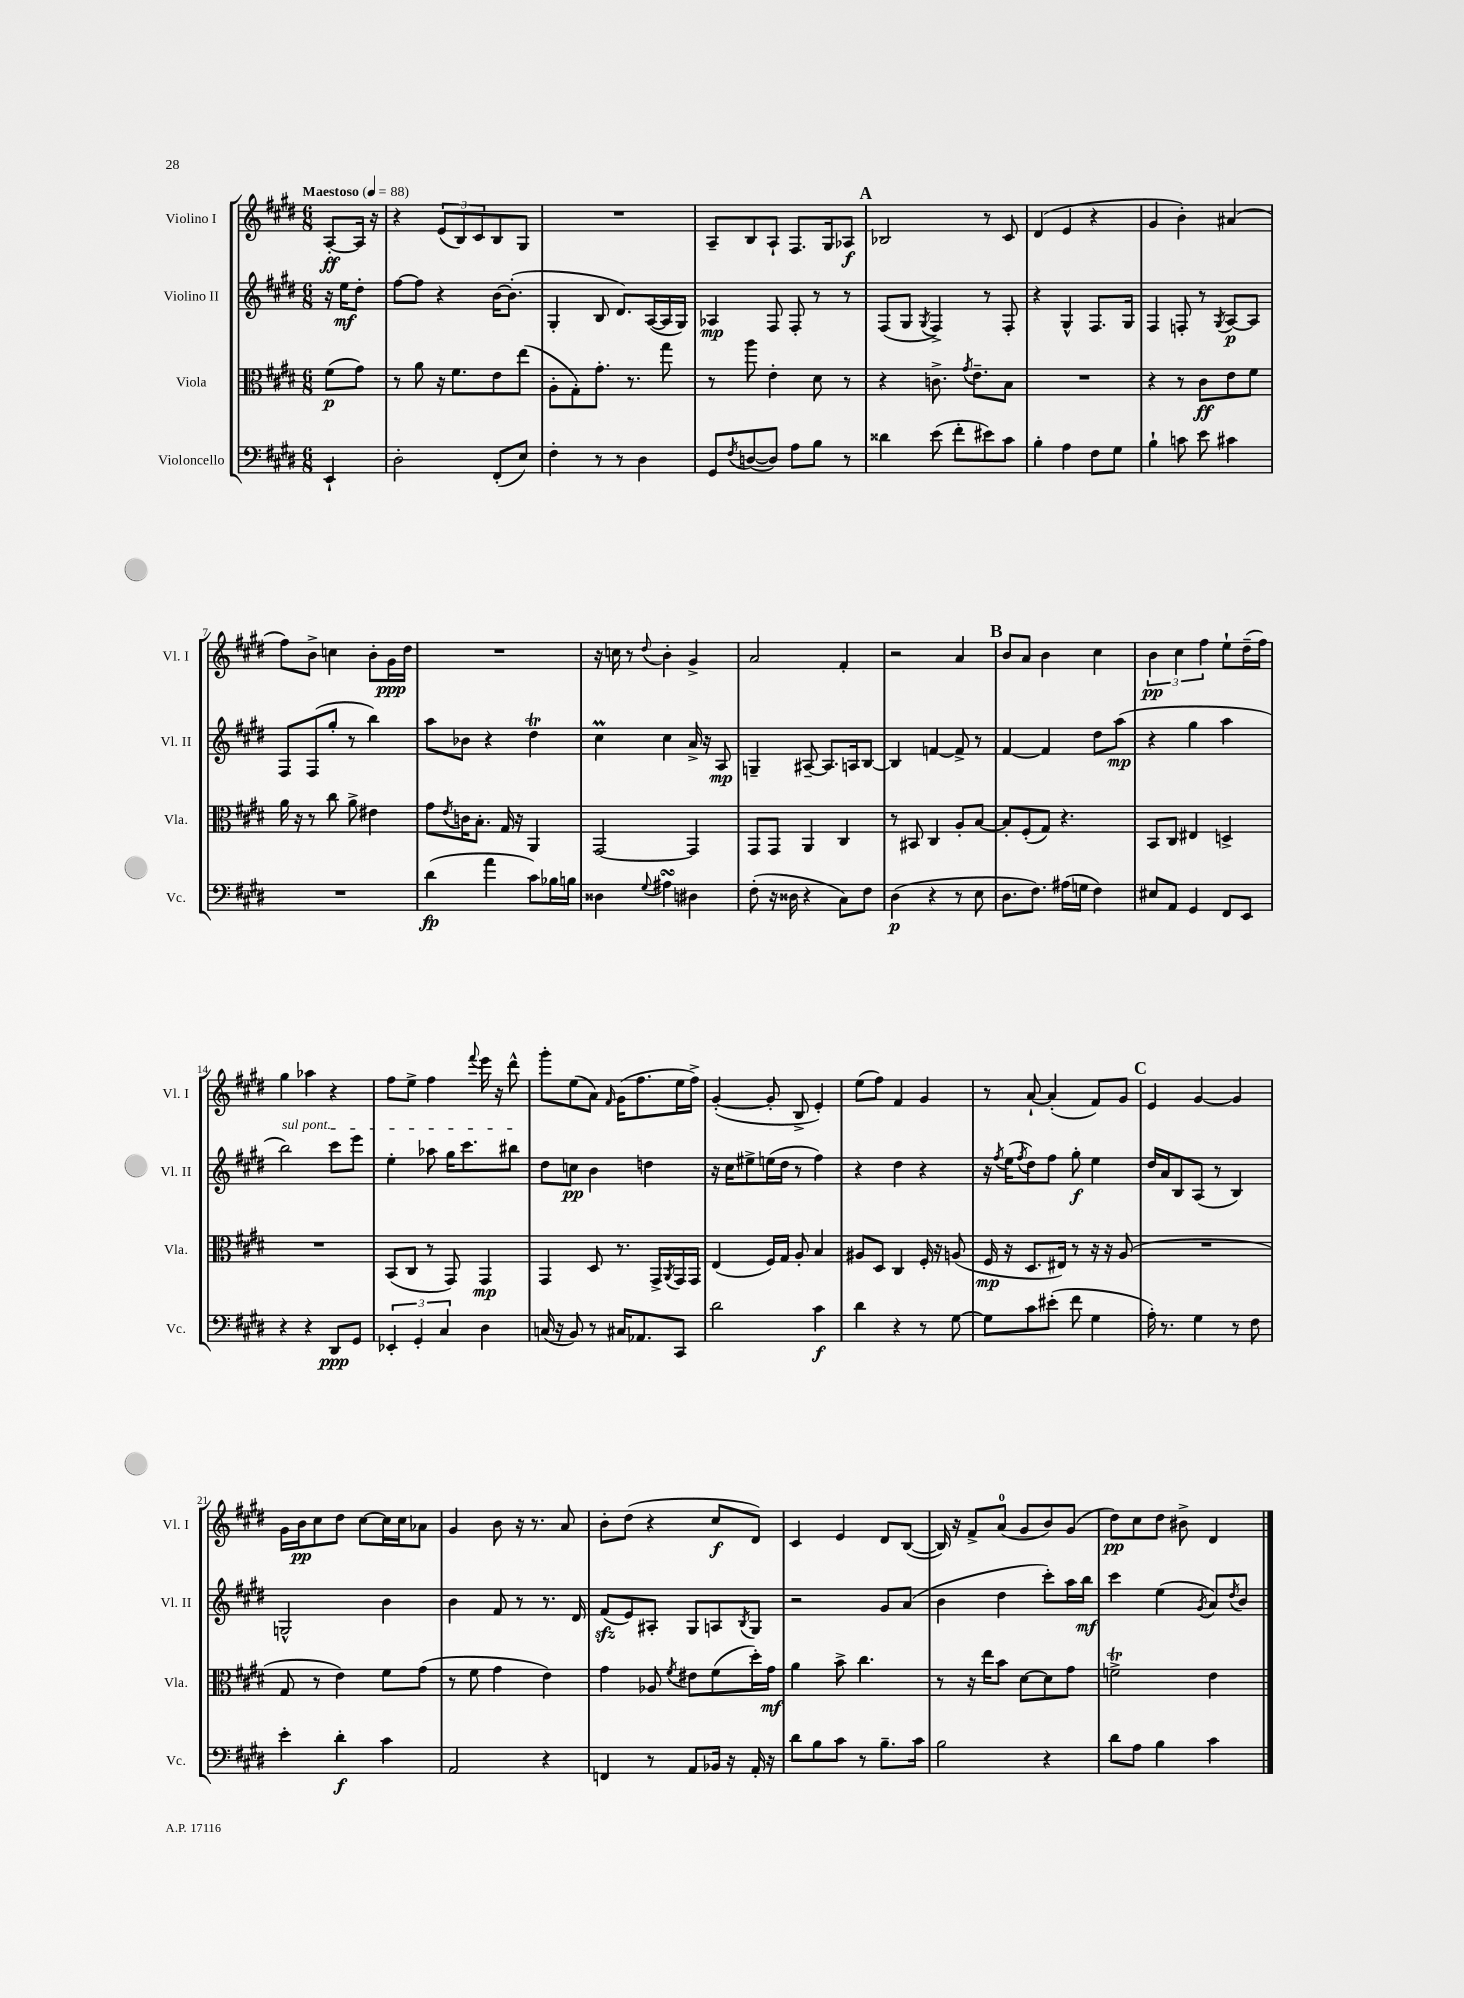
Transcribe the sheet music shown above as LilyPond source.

<<
\new StaffGroup <<
\new Staff = "s0" \with { instrumentName = "Violino I" shortInstrumentName = "Vl. I" } {
    \clef treble \key e \major \numericTimeSignature \time 6/8 \partial 4 \tempo "Maestoso" 4 = 88
    a8~-.\ff a16 r16 |
    r4 \tuplet 3/2 { e'8( b8) cis'8 } b8 gis8 |
    R2. |
    a8-- b8 a8-! fis8. gis16 aes8\f |
    \mark \markup { \bold "A" } bes2 r8 cis'8 |
    dis'4( e'4 r4 |
    gis'4 b'4-.) ais'4( |
    fis''8) b'8-> c''4 b'8-. gis'16\ppp dis''16 |
    R2. |
    r16 c''16 r8 \appoggiatura { dis''8 } b'4-. gis'4-> |
    a'2 fis'4-. |
    r2 a'4 |
    \mark \markup { \bold "B" } b'8 a'8 b'4 cis''4 |
    \tuplet 3/2 { b'4\pp cis''4 fis''4 } e''8-! dis''16--( fis''16) |
    gis''4 aes''4 r4 |
    fis''8 e''8-> fis''4 \appoggiatura { fis'''8 } e'''16 r16 dis'''8-^ |
    gis'''8-. e''8( a'8) \grace { fis'16 } gis'16( fis''8. e''16 fis''16->) |
    gis'4~-.( gis'8-. b8-> e'4-.) |
    e''8( fis''8) fis'4 gis'4 |
    r8 a'8~-! a'4-.( fis'8) gis'8 |
    \mark \markup { \bold "C" } e'4 gis'4~ gis'4 |
    gis'16 b'16\pp cis''8 dis''8 cis''8~ cis''16 cis''16 aes'8 |
    gis'4 b'8 r16 r8. a'8 |
    b'8-. dis''8( r4 cis''8\f dis'8) |
    cis'4 e'4 dis'8 b8~( |
    b16) r16 fis'8-> a'8-0( gis'8 b'8) gis'8( |
    dis''8\pp) cis''8 dis''8 bis'8-> dis'4 \bar "|." |
}
\new Staff = "s1" \with { instrumentName = "Violino II" shortInstrumentName = "Vl. II" } {
    \clef treble \key e \major \numericTimeSignature \time 6/8 \partial 4
    r16 e''16\mf dis''8-. |
    fis''8~ fis''8 r4 b'16~ b'8.-.( |
    gis4-. b8 dis'8.) a16~( a16 gis16) |
    aes4\mp fis8 fis8-. r8 r8 |
    \mark \markup { \bold "A" } fis8( gis8 \acciaccatura { gis8 } fis4->) r8 fis8-. |
    r4 gis4-^ fis8. gis16 |
    fis4 f8-. r8 \acciaccatura { gis8 } a8~\p a8 |
    fis8 fis8( gis''8-. r8 b''4) |
    a''8 bes'8 r4 dis''4\trill |
    cis''4\prall cis''4 a'16-> r16 a8\mp |
    g4-- ais8~-- ais8. a16 b8~ |
    b4 f'4~ f'8-> r8 |
    \mark \markup { \bold "B" } fis'4~ fis'4 dis''8 a''8\mp( |
    r4 gis''4 a''4 |
    \once \override TextSpanner.bound-details.left.text = \markup { \italic "sul pont." } b''2\startTextSpan) cis'''8 e'''8 |
    e''4-. aes''8 gis''16 cis'''8. bis''8\stopTextSpan |
    dis''8 c''8\pp b'4 d''4 |
    r16 cis''16 eis''8-> e''16( dis''16 r8 fis''4) |
    r4 dis''4 r4 |
    r16 \acciaccatura { fis''8 } e''16( \acciaccatura { fis''8 } dis''8) fis''8 gis''8-.\f e''4 |
    \mark \markup { \bold "C" } dis''16 a'16 b8 a8( r8 b4) |
    g2-^ b'4 |
    b'4 fis'8 r8 r8. dis'16 |
    fis'8\sfz( e'8) ais8-. gis8 a8 \acciaccatura { b8 } gis8 |
    r2 gis'8 a'8( |
    b'4 dis''4 cis'''8-.) a''16 b''16\mf |
    cis'''4 e''4( \acciaccatura { gis'8 } a'8) \acciaccatura { dis''8 } b'8 \bar "|." |
}
\new Staff = "s2" \with { instrumentName = "Viola" shortInstrumentName = "Vla." } {
    \clef alto \key e \major \numericTimeSignature \time 6/8 \partial 4
    fis'8\p( gis'8) |
    r8 a'8 r16 fis'8. e'8 e''8( |
    a8-. gis8-.) gis'8.-. r8. gis''8 |
    r8 a''8 e'4-. dis'8 r8 |
    \mark \markup { \bold "A" } r4 c'8.-> \acciaccatura { gis'8 } e'8.-- b8 |
    R2. |
    r4 r8 cis'8\ff e'8 fis'8 |
    a'16 r16 r8 cis''8 a'8-> eis'4 |
    gis'8 \acciaccatura { e'8 } c'16 b8.-. gis16 r16 a,4 |
    gis,2~ gis,4 |
    gis,8 gis,8 a,4 cis4 |
    r8 bis,8 cis4 a8-. b8~ |
    \mark \markup { \bold "B" } b8-. fis8-.( gis8) r4. |
    b,8 cis8 eis4 d4-> |
    R2. |
    b,8( cis8 r8 gis,8) gis,4\mp |
    gis,4 dis8 r8. gis,16-> \acciaccatura { a,8 } gis,16 gis,16 |
    e4( fis16) gis16 a8-. b4 |
    ais8 dis8 cis4 fis16-. r16 a8( |
    fis16\mp r16 dis8. eis16) r8 r16 r16 a8( |
    \mark \markup { \bold "C" } R2. |
    gis8 r8 e'4) fis'8 gis'8( |
    r8 fis'8 gis'4 e'4) |
    gis'4 aes8 \acciaccatura { fis'8 } eis'8 fis'8( dis''16-.) gis'16\mf |
    a'4 b'8-> cis''4. |
    r8 r16 e''16 b'8 dis'8~ dis'8 gis'8 |
    f'2->\trill e'4 \bar "|." |
}
\new Staff = "s3" \with { instrumentName = "Violoncello" shortInstrumentName = "Vc." } {
    \clef bass \key e \major \numericTimeSignature \time 6/8 \partial 4
    e,4-! |
    dis2-. fis,8-.( e8) |
    fis4-. r8 r8 dis4 |
    gis,8 \acciaccatura { fis8 } d8~( d8) a8 b8 r8 |
    \mark \markup { \bold "A" } disis'4 e'8( fis'8-. eis'8) cis'8 |
    b4-. a4 fis8 gis8 |
    b4-! c'8 e'8 cis'4 |
    R2. |
    dis'4\fp( a'4 cis'8) bes16 b16 |
    disis4 \appoggiatura { gis8 } ais4\turn dis4 |
    fis8-.( r16 disis16 r4 cis8) fis8 |
    dis4\p( r4 r8 e8 |
    \mark \markup { \bold "B" } dis8. fis8.) ais16( g16 fis4) |
    eis8 a,8 gis,4 fis,8 e,8 |
    r4 r4 dis,8\ppp gis,8 |
    \tuplet 3/2 { ees,4-. gis,4-. cis4 } dis4 |
    c16( r16 b,8) r8 cis16 aes,8. cis,8 |
    dis'2 cis'4\f |
    dis'4 r4 r8 gis8~ |
    gis8 cis'8 eis'8-.( fis'8 gis4 |
    \mark \markup { \bold "C" } a16-.) r8. gis4 r8 fis8 |
    e'4-. dis'4-.\f cis'4 |
    a,2 r4 |
    f,4 r8 a,8 bes,16 r16 a,16-. r16 |
    dis'8 b8 cis'8 r8 b8.-- cis'16 |
    b2 r4 |
    dis'8 a8 b4 cis'4 \bar "|." |
}
>>
>>
